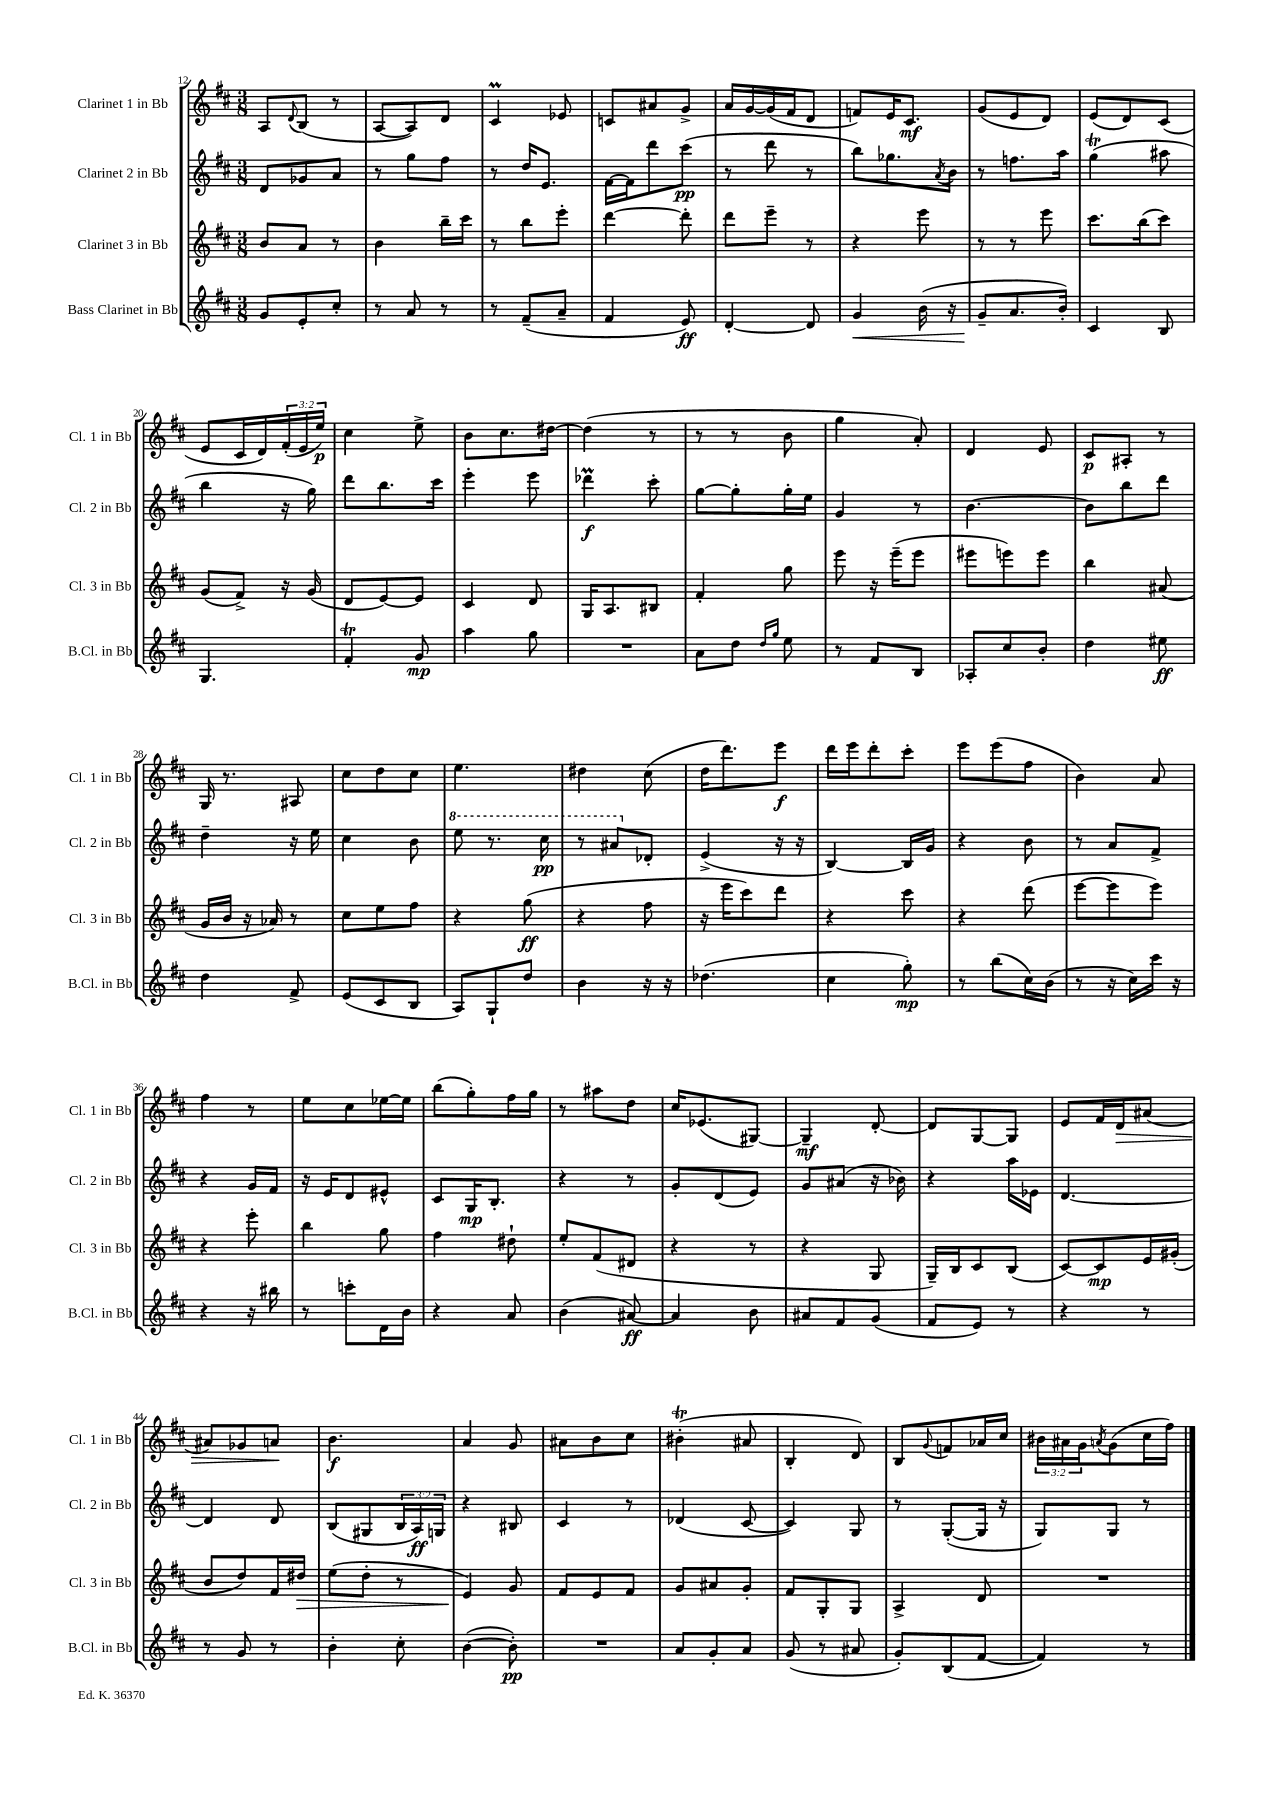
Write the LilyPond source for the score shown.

<<
\new StaffGroup <<
\new Staff = "s0" \with { instrumentName = "Clarinet 1 in Bb" shortInstrumentName = "Cl. 1 in Bb" } {
    \clef treble \key d \major \numericTimeSignature \time 3/8 \override Staff.TupletNumber.text = #tuplet-number::calc-fraction-text
    a8 \appoggiatura { d'8 } b8( r8 |
    a8~ a8) d'8 |
    cis'4\prall ees'8 |
    c'8 ais'8 g'8-> |
    a'16 g'16~ g'16( fis'16 d'8 |
    f'8) e'16 cis'8.\mf |
    g'8( e'8 d'8) |
    e'8( d'8) cis'8( |
    e'8 cis'16 d'16) \tuplet 3/2 { fis'16-.( e'16 e''16\p) } |
    cis''4 e''8-> |
    b'8 cis''8. dis''16~ |
    dis''4( r8 |
    r8 r8 b'8 |
    g''4 a'8-.) |
    d'4 e'8 |
    cis'8\p ais8-. r8 |
    g16 r8. ais8 |
    cis''8 d''8 cis''8 |
    e''4. |
    dis''4 cis''8( |
    d''16 d'''8.) e'''8\f |
    d'''16 e'''16 d'''8-. cis'''8-. |
    e'''8 e'''8( fis''8 |
    b'4) a'8 |
    fis''4 r8 |
    e''8 cis''8 ees''16~ ees''16 |
    b''8( g''8-.) fis''16 g''16 |
    r8 ais''8 d''8 |
    cis''16 ees'8.( gis8~) |
    gis4--\mf d'8~-. |
    d'8 g8~ g8 |
    e'8 fis'16 d'16\> ais'8( |
    ais'8) ges'8 a'8\! |
    b'4.\f |
    a'4 g'8 |
    ais'8 b'8 cis''8 |
    bis'4-.\trill( ais'8 |
    b4-. d'8) |
    b8 \appoggiatura { g'8 } f'8 aes'16 cis''16 |
    \tuplet 3/2 { bis'16 ais'16 g'16 } \acciaccatura { a'8 } g'8( cis''16 fis''16) \bar "|." |
}
\new Staff = "s1" \with { instrumentName = "Clarinet 2 in Bb" shortInstrumentName = "Cl. 2 in Bb" } {
    \clef treble \key d \major \numericTimeSignature \time 3/8 \override Staff.TupletNumber.text = #tuplet-number::calc-fraction-text
    d'8 ges'8 a'8 |
    r8 g''8 fis''8 |
    r8 d''16 e'8. |
    fis'16~ fis'16 d'''8 cis'''8\pp( |
    r8 d'''8 r8 |
    b''8) ges''8. \acciaccatura { a'8 } b'16 |
    r8 f''8. a''16 |
    g''4\trill( ais''8 |
    b''4 r16 g''16) |
    d'''8 b''8. cis'''16 |
    e'''4-. e'''8 |
    des'''4\prall\f cis'''8-. |
    g''8~ g''8-. g''16-. e''16 |
    g'4 r8 |
    b'4.~ |
    b'8 b''8 d'''8 |
    d''4-- r16 e''16 |
    cis''4 b'8 |
    \ottava #1 e'''8 r8. cis'''16\pp |
    r8 ais''8 \ottava #0 des'8-. |
    e'4->( r16 r16 |
    b4~) b16 g'16 |
    r4 b'8 |
    r8 a'8 fis'8-> |
    r4 g'16 fis'16 |
    r16 e'16 d'8 eis'8-^ |
    cis'8 g16\mp b8.-. |
    r4 r8 |
    g'8-. d'8( e'8) |
    g'8 ais'8( r16 bes'16) |
    r4 a''16 ees'16 |
    d'4.~ |
    d'4 d'8 |
    b8( gis8 \tuplet 3/2 { b16 a16\ff) g16 } |
    r4 bis8 |
    cis'4 r8 |
    des'4( cis'8~ |
    cis'4) g8 |
    r8 g8~-.( g16 r16 |
    g8) g8 r8 \bar "|." |
}
\new Staff = "s2" \with { instrumentName = "Clarinet 3 in Bb" shortInstrumentName = "Cl. 3 in Bb" } {
    \clef treble \key d \major \numericTimeSignature \time 3/8
    b'8 a'8 r8 |
    b'4 b''16-- cis'''16 |
    r8 b''8 e'''8-. |
    d'''4~ d'''8-. |
    d'''8 e'''8-- r8 |
    r4 e'''8 |
    r8 r8 e'''8 |
    cis'''8. b''16( cis'''8) |
    g'8( fis'8->) r16 g'16( |
    d'8 e'8~) e'8 |
    cis'4 d'8 |
    g16 a8. bis8 |
    fis'4-. g''8 |
    e'''8 r16 e'''16--( e'''8 |
    eis'''8 e'''8) e'''8 |
    b''4 ais'8( |
    g'16 b'16 r16 aes'16) r8 |
    cis''8 e''8 fis''8 |
    r4 g''8\ff( |
    r4 fis''8 |
    r16 e'''16 cis'''8) d'''8 |
    r4 cis'''8 |
    r4 d'''8( |
    e'''8~ e'''8 e'''8) |
    r4 e'''8-. |
    b''4 g''8 |
    fis''4 dis''8-! |
    e''8-. fis'8( dis'8 |
    r4 r8 |
    r4 g8 |
    g16--) b16 cis'8 b8( |
    cis'8~) cis'8\mp e'16 gis'16-.( |
    b'8 d''8) fis'16 dis''16\> |
    e''8( d''8-. r8 |
    e'4\!) g'8 |
    fis'8 e'8 fis'8 |
    g'8 ais'8 g'8-. |
    fis'8 g8-. g8 |
    a4-> d'8 |
    R4. \bar "|." |
}
\new Staff = "s3" \with { instrumentName = "Bass Clarinet in Bb" shortInstrumentName = "B.Cl. in Bb" } {
    \clef treble \key d \major \numericTimeSignature \time 3/8
    g'8 e'8-. cis''8-. |
    r8 a'8 r8 |
    r8 fis'8--( a'8-- |
    fis'4 e'8\ff) |
    d'4~-. d'8 |
    g'4\< b'16( r16 |
    g'8--\! a'8. b'16-.) |
    cis'4 b8 |
    g4. |
    fis'4-.\trill g'8\mp |
    a''4 g''8 |
    R4. |
    a'8 d''8 \grace { d''16 g''16 } e''8 |
    r8 fis'8 b8 |
    aes8-. cis''8 b'8-. |
    d''4 eis''8\ff |
    d''4 fis'8-> |
    e'8( cis'8 b8 |
    a8) g8-! d''8 |
    b'4 r16 r16 |
    des''4.( |
    cis''4 g''8-.\mp) |
    r8 b''8( cis''16) b'16( |
    r8 r16 cis''16) cis'''16 r16 |
    r4 r16 bis''16 |
    r8 c'''8-. d'16 b'16 |
    r4 a'8 |
    b'4( ais'8~\ff) |
    ais'4 b'8 |
    ais'8 fis'8 g'8( |
    fis'8 e'8) r8 |
    r4 r8 |
    r8 g'8 r8 |
    b'4-. cis''8-. |
    b'4~( b'8-.\pp) |
    R4. |
    a'8 g'8-. a'8 |
    g'8( r8 ais'8 |
    g'8-.) b8( fis'8~ |
    fis'4) r8 \bar "|." |
}
>>
>>
\layout { \context { \Score currentBarNumber = #12 } }
